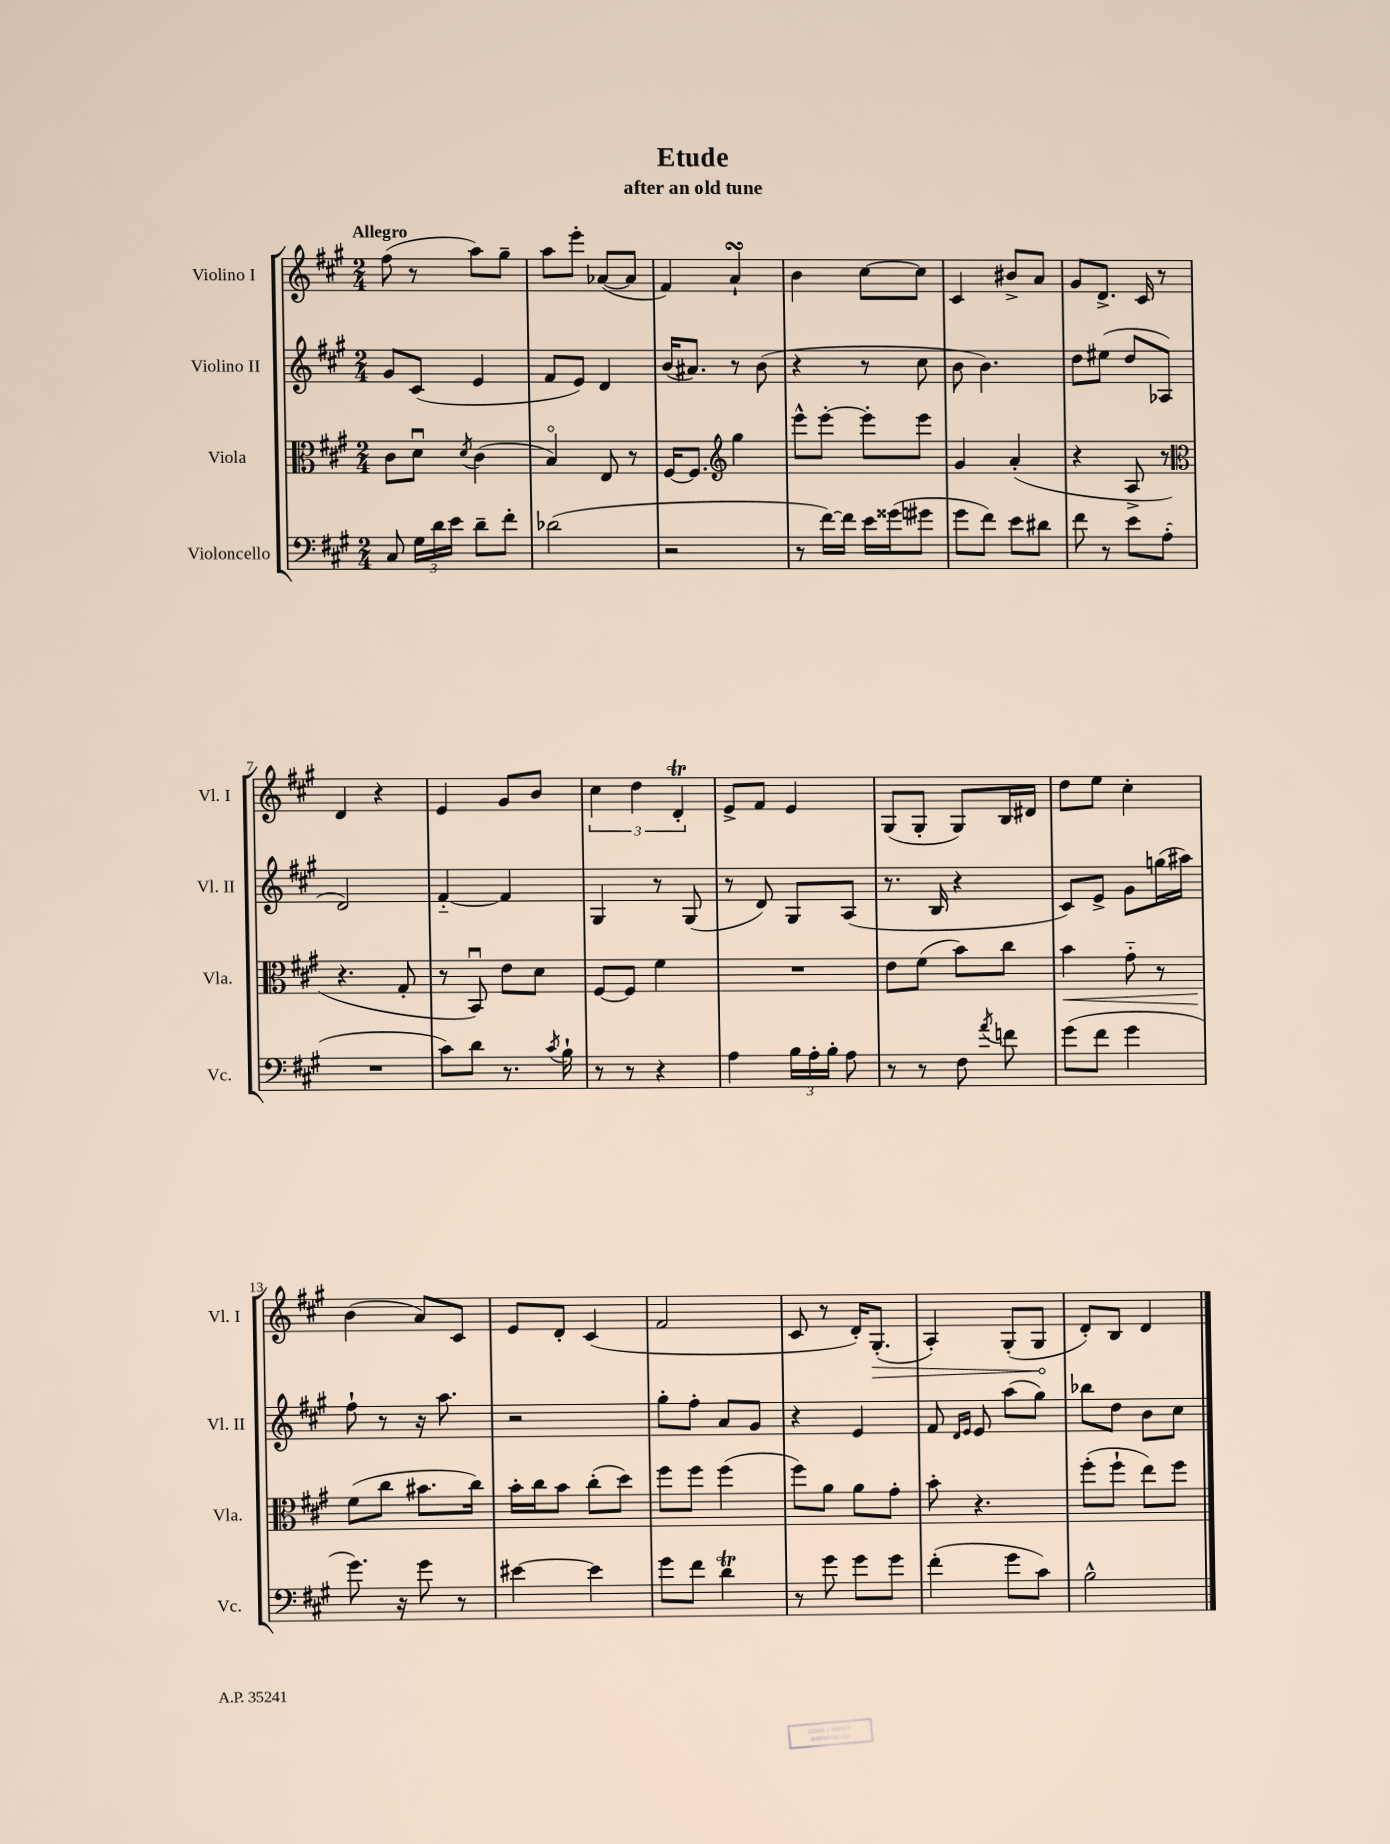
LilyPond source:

\header { title = "Etude" subtitle = "after an old tune" }
<<
\new StaffGroup <<
\new Staff = "s0" \with { instrumentName = "Violino I" shortInstrumentName = "Vl. I" } {
    \clef treble \key a \major \numericTimeSignature \time 2/4 \tempo "Allegro"
    \autoBeamOff fis''8( r8 a''8[) gis''8]-- |
    a''8[ e'''8]-. aes'8[~( aes'8] |
    fis'4) a'4-!\turn |
    b'4 cis''8[~ cis''8] |
    cis'4 bis'8[-> a'8] |
    gis'8[ d'8.]-> cis'16 r8 |
    d'4 r4 |
    e'4 gis'8[ b'8] |
    \tuplet 3/2 { cis''4 d''4 d'4-.\trill } |
    e'8[-> fis'8] e'4 |
    gis8[( gis8]-. gis8[) b16 dis'16] |
    d''8[ e''8] cis''4-. |
    b'4( a'8[) cis'8] |
    e'8[ d'8]-. cis'4( |
    fis'2 |
    cis'8 r8 d'16[-.) \once \override Hairpin.circled-tip = ##t gis8.]-.\>( |
    a4-.) gis8[-.( gis8]\! |
    d'8[-.) b8] d'4 \bar "|." |
}
\new Staff = "s1" \with { instrumentName = "Violino II" shortInstrumentName = "Vl. II" } {
    \clef treble \key a \major \numericTimeSignature \time 2/4
    \autoBeamOff gis'8[ cis'8]( e'4 |
    fis'8[ e'8]) d'4 |
    b'16[( ais'8.]) r8 b'8( |
    r4 r8 cis''8 |
    b'8 b'4.) |
    d''8[ eis''8]( d''8[ aes8] |
    d'2) |
    fis'4~-_ fis'4 |
    gis4 r8 gis8( |
    r8 d'8) gis8[ a8]( |
    r8. b16 r4 |
    cis'8[) e'8]-> gis'8[ g''16( ais''16]) |
    fis''8-! r8 r16 a''8. |
    r2 |
    gis''8[-. fis''8]-. a'8[ gis'8] |
    r4 e'4 |
    fis'8 \grace { d'16[ e'16] } e'8 a''8[( gis''8]) |
    bes''8[ d''8] b'8[ cis''8] \bar "|." |
}
\new Staff = "s2" \with { instrumentName = "Viola" shortInstrumentName = "Vla." } {
    \clef alto \key a \major \numericTimeSignature \time 2/4
    \autoBeamOff cis'8[ d'8]\downbow \acciaccatura { d'8 } cis'4( |
    b4\flageolet) e8 r8 |
    fis16[~ fis8.] \clef treble gis''4 |
    e'''8[-^ e'''8]~-. e'''8[-. e'''8] |
    gis'4 a'4-.( |
    r4 a8-> r8 |
    \clef alto r4. gis8-. |
    r8 b,8\downbow) e'8[ d'8] |
    fis8[~ fis8] fis'4 |
    R2 |
    e'8[ fis'8]( b'8[) cis''8] |
    b'4\< gis'8-_ r8 |
    fis'8[\!( cis''8] bis'8.[ cis''16]) |
    b'16[-. cis''16 b'8] cis''8[-.( d''8]) |
    fis''8[ fis''8] fis''4( |
    fis''8[) a'8] a'8[ gis'8]-. |
    b'8-. r4. |
    fis''8[-.( fis''8]-! e''8[) fis''8] \bar "|." |
}
\new Staff = "s3" \with { instrumentName = "Violoncello" shortInstrumentName = "Vc." } {
    \clef bass \key a \major \numericTimeSignature \time 2/4
    \autoBeamOff cis8 \tuplet 3/2 { gis16[ d'16 e'16] } d'8[-- fis'8]-. |
    des'2( |
    r2 |
    r8 fis'16[~) fis'16] e'16[ gisis'16( gis'8] |
    gis'8[ fis'8]) e'8[ dis'8] |
    fis'8 r8 e'8[ a8]-.( |
    R2 |
    cis'8[) d'8] r8. \acciaccatura { cis'8 } b16-! |
    r8 r8 r4 |
    a4 \tuplet 3/2 { b16[ a16-. b16]-. } a8 |
    r8 r8 fis8 \acciaccatura { a'8 } f'8 |
    gis'8[( fis'8] gis'4 |
    gis'8.) r16 gis'8 r8 |
    eis'4~ eis'4 |
    gis'8[ fis'8] d'4\trill |
    r8 gis'8 gis'8[ gis'8] |
    fis'4-.( gis'8[ cis'8]) |
    b2-^ \bar "|." |
}
>>
>>
